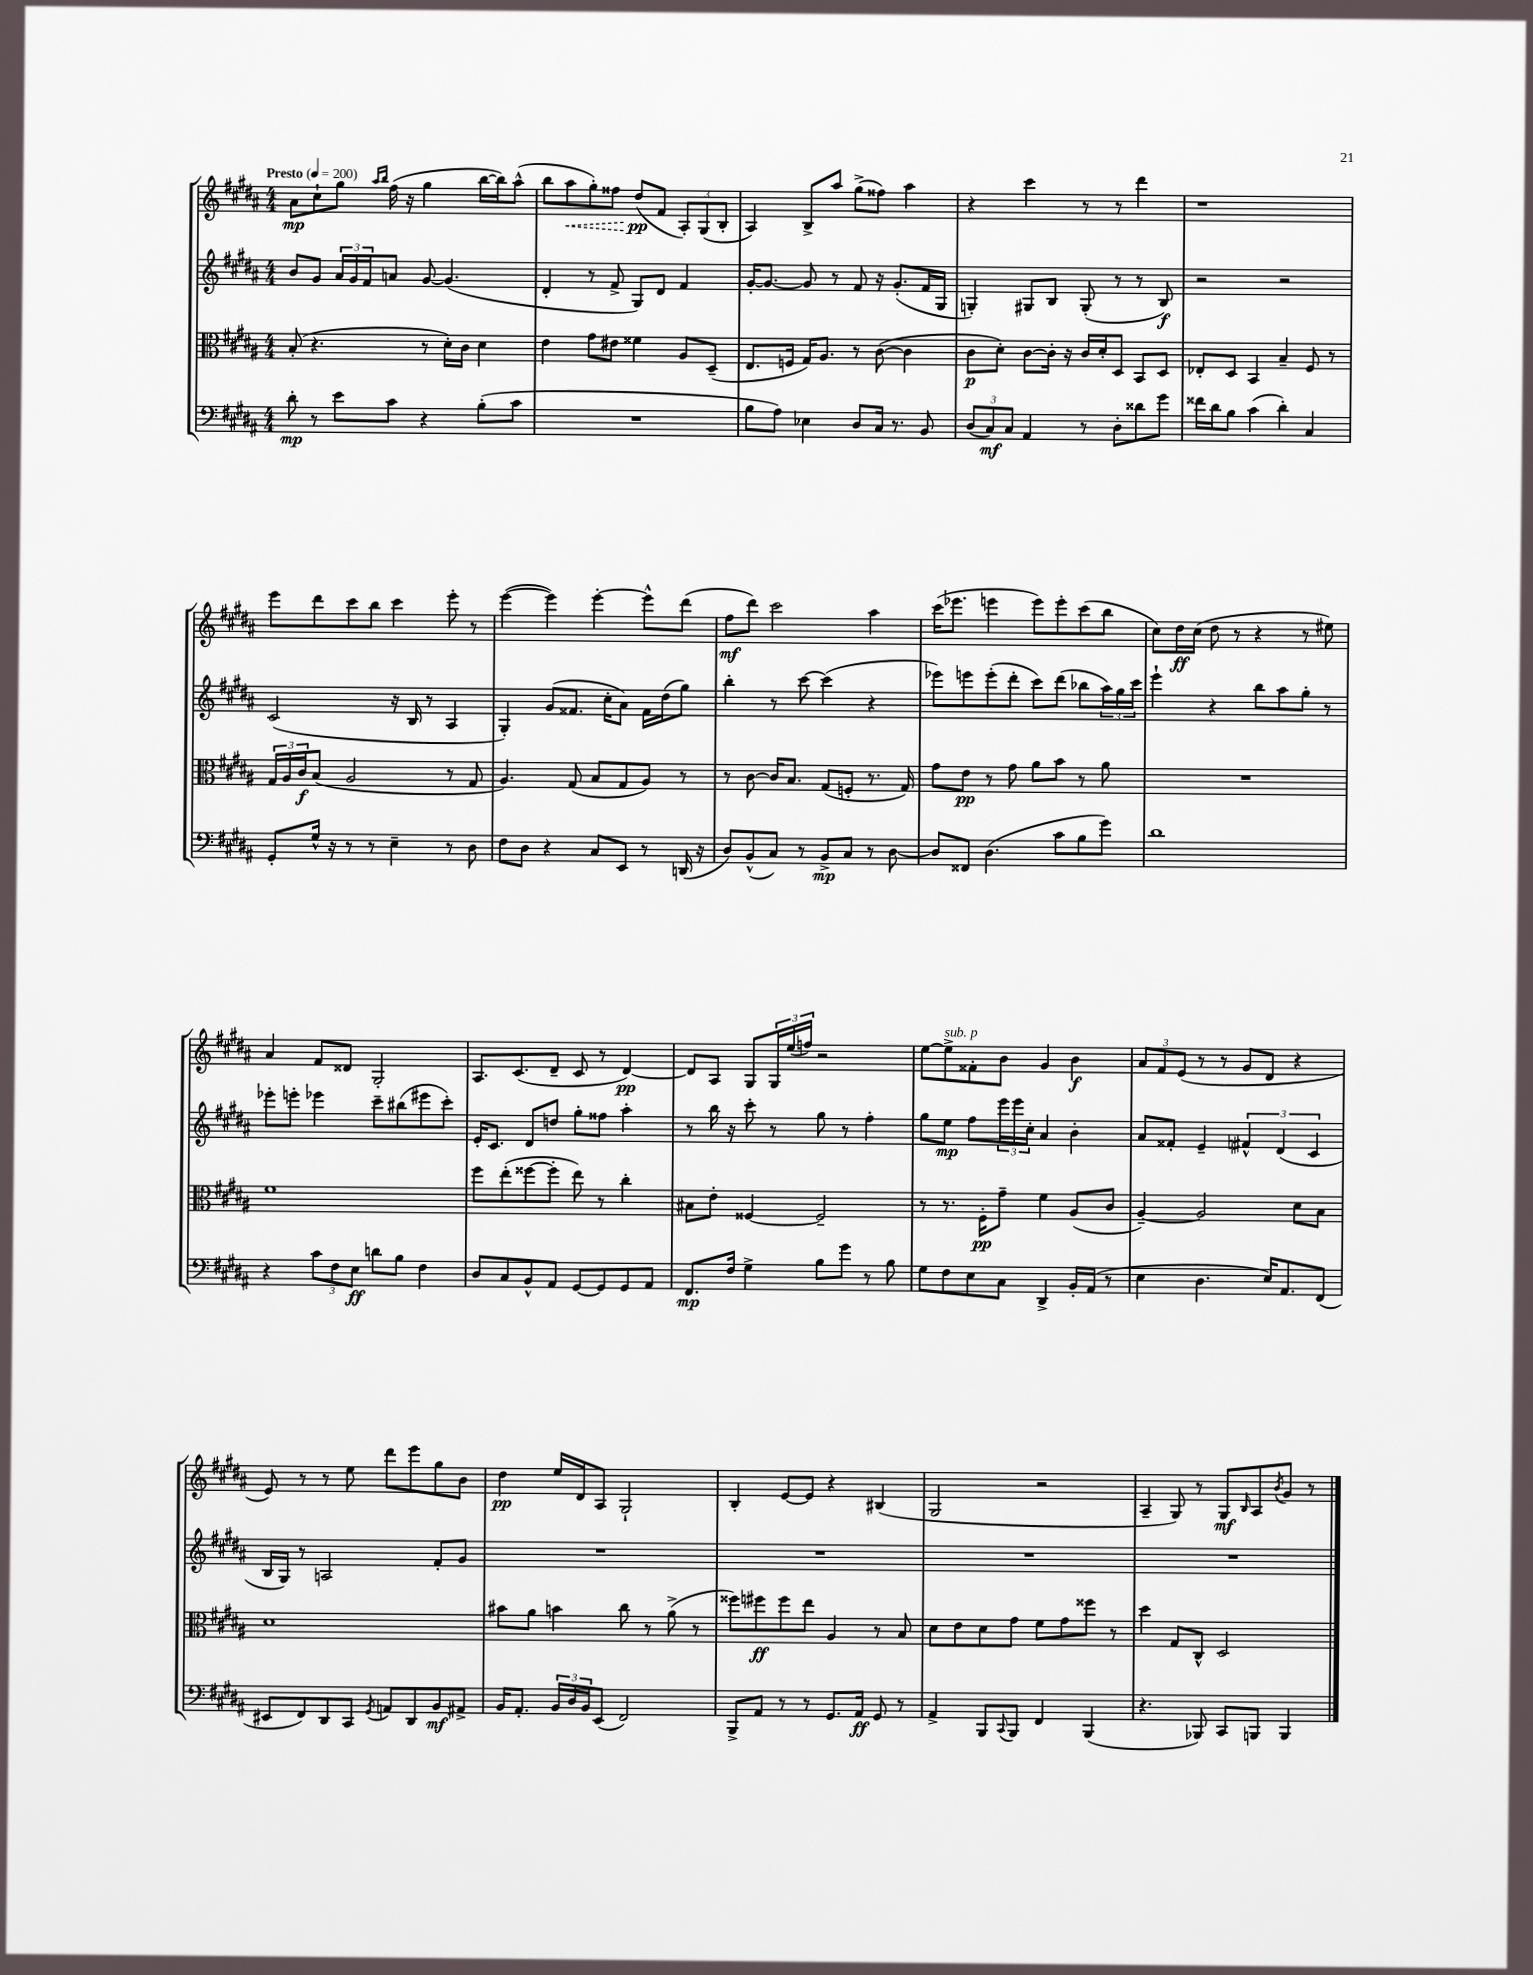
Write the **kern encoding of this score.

**kern	**kern	**kern	**kern
*staff4	*staff3	*staff2	*staff1
*clefF4	*clefC3	*clefG2	*clefG2
*k[f#c#g#d#a#]	*k[f#c#g#d#a#]	*k[f#c#g#d#a#]	*k[f#c#g#d#a#]
*M4/4	*M4/4	*M4/4	*M4/4
*MM200	*MM200	*MM200	*MM200
8d#'\	(8B'/	8b/L	8a#\L
8r	4.r	8g#/J	8cc#`\
8e\L	.	24a#/LL	8gg#\J
.	.	24g#/	.
.	.	24f#/J	.
.	.	.	16qqaa#/LL
.	.	.	16qqbb/JJ
8c#\J	.	8a/J	(16ff#\
.	.	.	16r
4r	8r	[8g#/	4gg#\
.	16d#'\LL)	(4.g#/]	.
.	16c#\JJ	.	.
(8B'\L	4d#\	.	[16bb\LL
.	.	.	16bb\]J)
8c#\J	.	.	(8aa#^^\J
=	=	=	=
1r	4e\	4d#'/	8bb\L
.	.	.	8aa#\
.	8g#\L	8r	8gg#'\)
.	8e#\J	8f#^/	8ff##\J
.	4f##\	8G#/L)	(8dd#/L
.	.	8d#/J	8f#/J
.	8A#/L	4f#/	12A#'/L)
.	.	.	(12G#/
.	(8D#~/J	.	.
.	.	.	12B'/J
=	=	=	=
8B\L	8.E/L	[16g#'/LK	4A#/)
.	.	8.g#/_J	.
8A#\J)	.	.	.
.	16F/Jk	.	.
4E-\	16G#/LK)	8g#/]	8B^/L
.	8.A#/J	.	.
.	.	8r	8aa#/J
8D#/L	8r	8f#/	(8gg#^\L
16C#/Jk	([8c#\	16r	8ff##\J)
8.r	.	(8.g#'/L	.
.	4c#\]	.	4aa#\
8BB/	.	16f#/L	.
.	.	16G#/JJ	.
=	=	=	=
(12D#/L	8c#\L	4G'/)	4r
12C#/)	.	.	.
.	8d#'\J)	.	.
12C#/J	.	.	.
4AA#/	[8c#\L	8G#/L	4ccc#\
.	16c#'\]Jk	8B/J	.
.	16r	.	.
8r	16c#/LL	(8G#'/	8r
.	16d#'/J	.	.
8D#'\L	8D#/J	8r	8r
8d##\	8BB/L	8r	4ddd#\
8g#\J	8D#/J	8B/)	.
=	=	=	=
16f##\LL	8E-'/L	2r	1r
16d#\J	.	.	.
8B\J	8D#/J	.	.
(4c#\	4BB/	.	.
4d#'\)	4B~/	2r	.
4C#/	8F#/	.	.
.	8r	.	.
=	=	=	=
8GG#'/L	24G#/LL	(2c#/	8eee\L
.	24A#/	.	.
.	24c#/J	.	.
16G#^^/Jk	(8B/J	.	8ddd#\
16r	.	.	.
8r	2A#/	.	8ccc#\
8r	.	.	8bb\J
4E~\	.	16r	4ccc#\
.	.	16B/	.
.	.	8r	.
8r	8r	4A#/	8eee'\
8D#\	8G#/	.	8r
=	=	=	=
8F#\L	4.A#/)	4G#'/)	([4eee\
8D#\J	.	.	.
4r	.	(8g#/L	4eee\])
.	(8G#/	8.f##/J	.
8C#/L	8B/L	.	[4eee'\
.	.	16cc#'\LK	.
8EE/J	8G#/	8a#\J)	.
8r	8A#/J)	16f##\LL	8eee^^\]L
.	.	(16dd#\J	.
(16DD/	8r	8gg#\J)	(8ddd#\J
16r	.	.	.
=	=	=	=
8D#/L)	8r	4bb'\	8ff#\L
(8BB^^/	[8c#\	.	8ddd#\J)
8C#/J)	16c#/]LK	8r	2ccc#\
.	8.B/J	.	.
8r	.	[8ccc#\	.
8BB^/L	(8G#/L	(4ccc#\]	.
8C#/J	8F'/J	.	.
8r	8.r	4r	4aa#\
[8D#\	.	.	.
.	16G#/)	.	.
=	=	=	=
8D#/]L	8g#\L	8eee-\L)	(16ccc#\LK
.	.	.	8.eee-\J
8FF##/J	8e\J	8eee\	.
(4.D#\	8r	(8eee'\	4eee\
.	8g#\	8ddd#'\J	.
.	8a#\L	8ccc#\L)	8eee\L)
8c#\L	8b\J	(8ddd#\J	8eee'\
8B\	8r	8bb-\L	(8ccc#\
8g#\J)	8a#\	24aa#\L)	8bb\J
.	.	24gg#\	.
.	.	24ccc#\JJ	.
=	=	=	=
1d#	1r	4eee`\	8cc#\L)
.	.	.	16dd#\L
.	.	.	(16cc#\JJ
.	.	4r	8dd#\
.	.	.	8r
.	.	8bb\L	4r
.	.	8aa#\	.
.	.	8gg#'\J	8r
.	.	8r	8ee#\)
=	=	=	=
4r	1f#	8eee-'\L	4a#/
.	.	8eee'\J	.
12c#\L	.	4eee-\	8f#/L
12F#\	.	.	.
.	.	.	8d##/J
12E\J	.	.	.
8d\L	.	8ccc#~\L	2G#'/
8B\J	.	(8bb#\	.
4F#\	.	8eee#\	.
.	.	8ccc#'\J)	.
=	=	=	=
8D#/L	8ff#\L	16e'/LK	8.A#/L
.	.	8.c#/J	.
8C#/	(8ee'\	.	.
.	.	.	(8.c#/
8BB^^/	[8ff##\	8d#/L	.
8AA#/J	8ff##'\]J	8dd/J	8d#~/J
[8GG#/L	8ee\)	8gg#'\L	8c#/
8GG#/]	8r	8ff##\J	8r
8GG#/	4cc#'\	4aa#'\	[4d#/)
8AA#/J	.	.	.
=	=	=	=
8.FF#/L	8B#\L	8r	8d#/]L
.	8e'\J	16bb\	8A#/J
16F#/Jk	.	16r	.
4G#^\	[4F##/	8ccc#'\	8G#/L
.	.	8r	24G#/L
.	.	.	(24ee/
.	.	.	24ff/JJ)
8B\L	2F##~/]	8gg#\	2r
8g#\J	.	8r	.
8r	.	4ff#'\	.
8B\	.	.	.
=	=	=	=
8G#\L	8r	8gg#\L	[8ee\L
8F#\	8.r	8ee\J	8ee^\]
8E\	.	8ff#\L	8f##'\
.	16F#'\LK	.	.
8C#\J	8g#~\J	24eee\L	8b\J
.	.	24eee\	.
.	.	24cc#'\JJ	.
4DD#^/	4f#\	4a#/	4g#/
16BB'/LL	(8A#/L	4b'\	4b\
(16AA#/JJ	.	.	.
8r	8c#/J	.	.
=	=	=	=
4E\	[4A#~/)	8a#/L	12a#/L
.	.	.	12f#/
.	.	8f##'/J	.
.	.	.	(12e/J
4.D#\	2A#/]	4e~/	8r
.	.	.	8r
.	.	6f#^^/	8g#/L
16E/LK)	.	.	8d#/J
.	.	(6d#/	.
8.AA#/	.	.	.
.	8d#\L	.	4r
.	.	6c#/	.
(8FF#/J	8B\J	.	.
=	=	=	=
8EE#/L	1d#	16B/LL	8e/)
.	.	16G#/JJ)	.
8FF#/)	.	8r	8r
8DD#/	.	2A/	8r
8CC#/J	.	.	8ee\
8qGG#/	.	.	.
8AA/L	.	.	8ddd#\L
8DD#/	.	.	8eee\
8BB/	.	8f#'/L	8gg#\
8AA#^/J	.	8g#/J	8b\J
=	=	=	=
16BB/LK	8b#\L	1r	4dd#\
8.AA#'/J	.	.	.
.	8a#\J	.	.
24BB/LL	4b\	.	16ee/LL
24D#/	.	.	.
.	.	.	16d#/J
24BB/J	.	.	.
(8EE/J	.	.	8A#/J
2FF#/)	8cc#\	.	2G#`/
.	8r	.	.
.	(8a#^\	.	.
.	8r	.	.
=	=	=	=
8BBB^/L	8ff##\L)	1r	4B'/
8AA#/J	8ff#\	.	.
8r	8ff#\	.	[8e/L
8r	8ee\J	.	8e/]J
8.GG#/L	4A#/	.	4r
16AA#/Jk	.	.	.
8GG#/	8r	.	(4B#/
8r	8B/	.	.
=	=	=	=
4AA#^/	8d#\L	1r	2G#/
.	8e\	.	.
8BBB/L	8d#\	.	.
8qqCC#/	.	.	.
8BBB/J	8g#\J	.	.
4FF#/	8f#\L	.	2r
.	8g#\	.	.
(4BBB/	8ff##\J	.	.
.	8r	.	.
=	=	=	=
4.r	4dd#\	1r	4A#~/
.	8G#/L	.	8G#/)
8BBB-/)	8C#^^/J	.	8r
8CC#/L	2D#/	.	8G#/L
.	.	.	16qqB/
8BBB/J	.	.	8A#/
.	.	.	8qb/
4BBB/	.	.	8g#/J
.	.	.	8r
==	==	==	==
*-	*-	*-	*-
